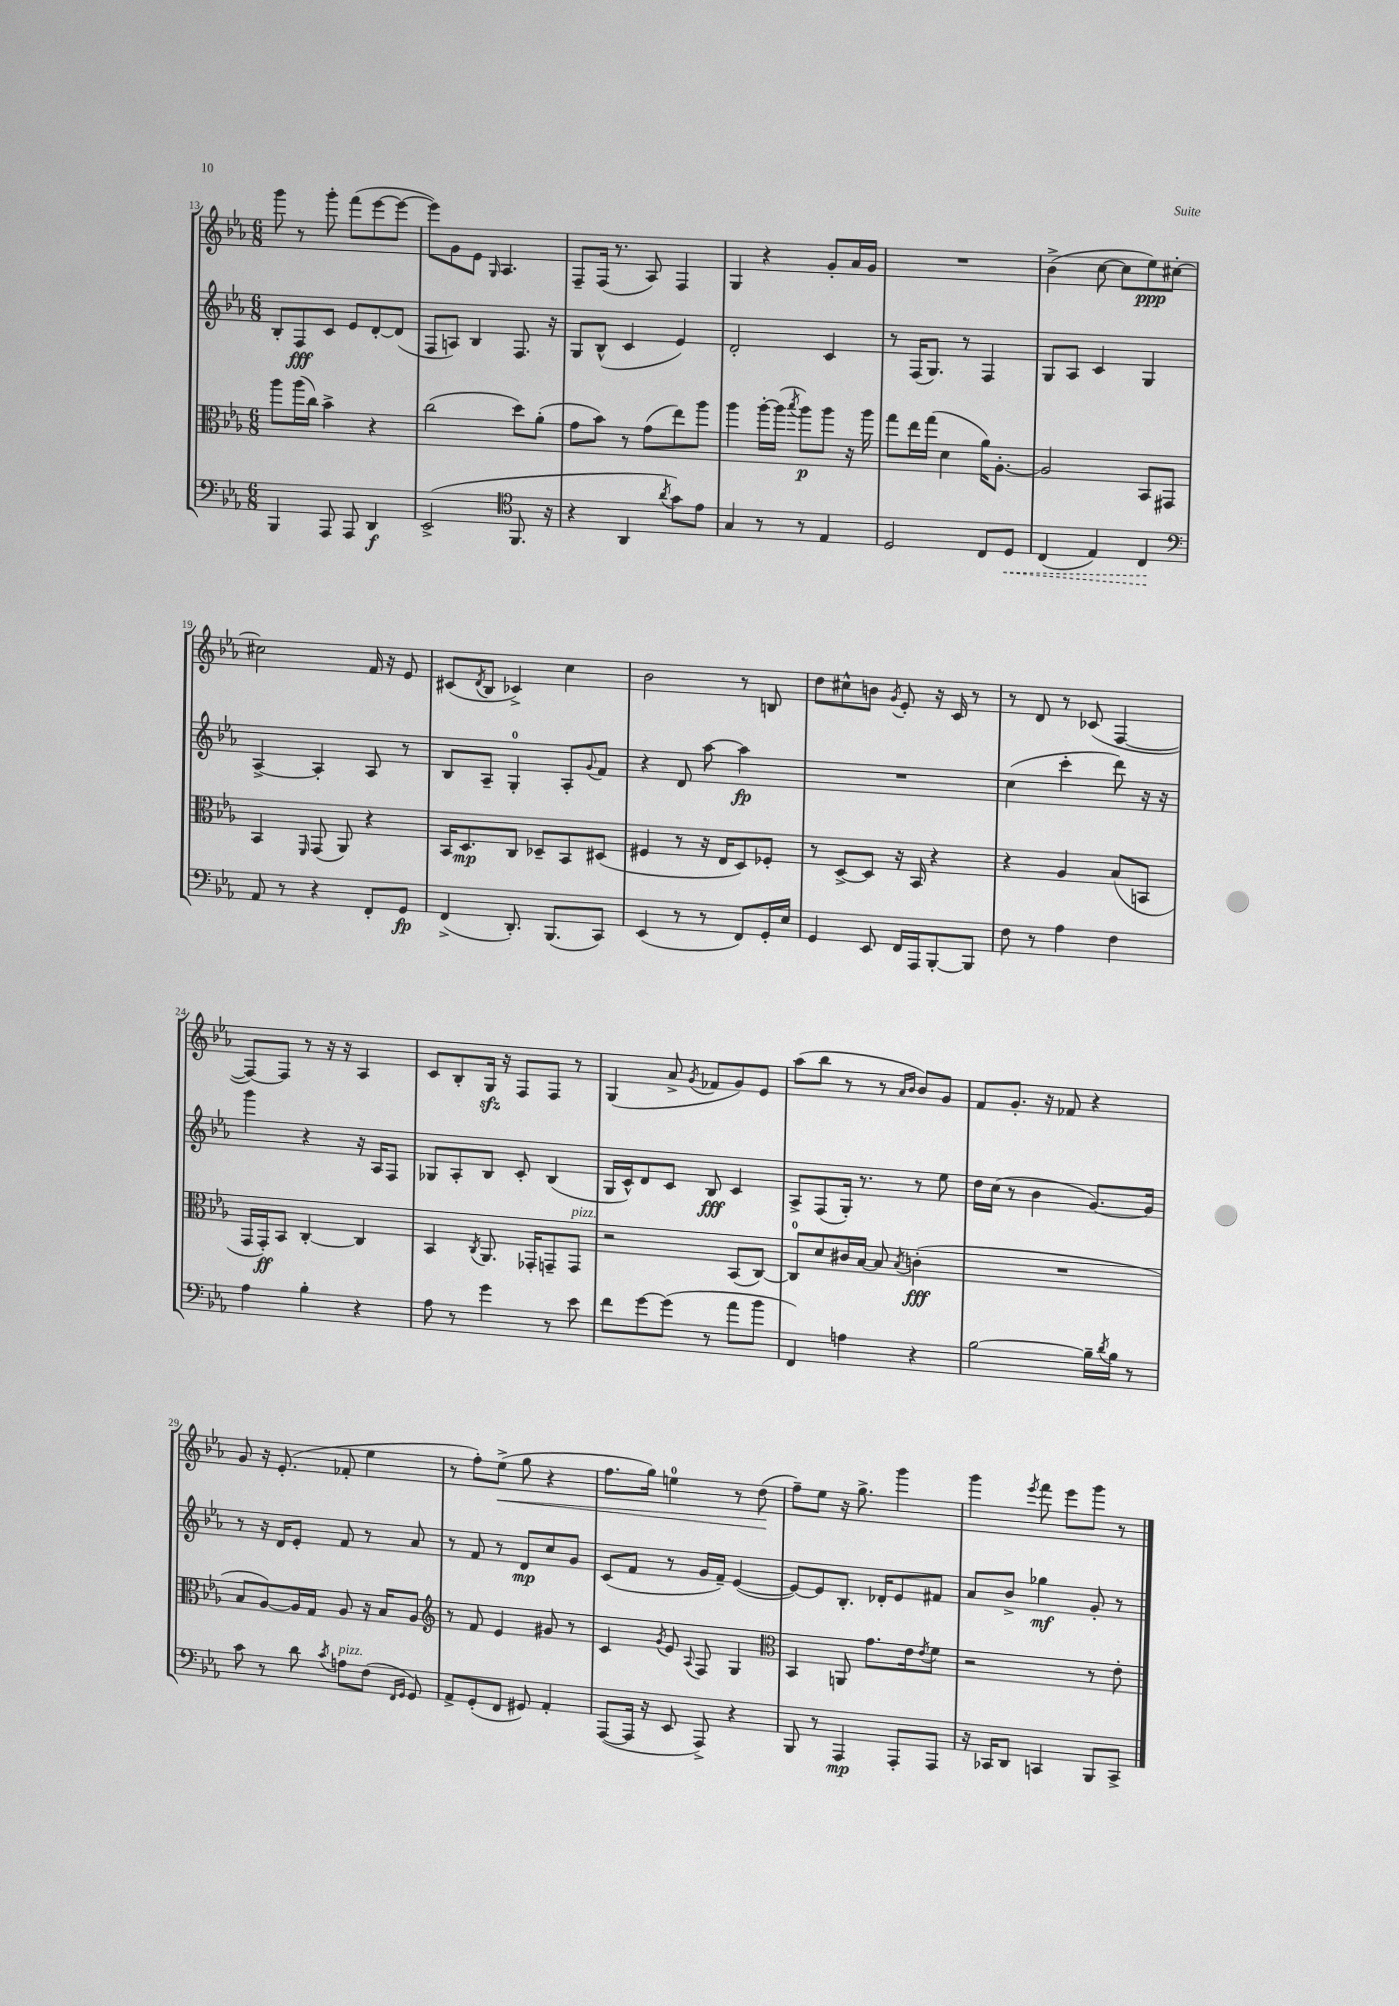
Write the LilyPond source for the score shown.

<<
\new StaffGroup <<
\new Staff = "s0" {
    \clef treble \key ees \major \numericTimeSignature \time 6/8
    g'''8 r8 g'''8-. f'''8( ees'''8~ ees'''8~ |
    ees'''8) g'8 ees'8 \grace { g16 } aes4. |
    f8-- f16( r8. aes8) f4 |
    g4 r4 g'8-. aes'16 g'16 |
    R2. |
    bes'4->( c''8~ c''8 ees''8\ppp) cis''8~-. |
    cis''2 f'16 r16 ees'8 |
    cis'8( \acciaccatura { d'8 } bes8 ces'4->) c''4 |
    bes'2 r8 b8 |
    d''8 cis''8-^ b'8 \acciaccatura { g'8 } ees'8-. r16 c'16 r8 |
    r8 d'8 r8 ces'8( f4~ |
    f8~) f8 r8 r16 r16 aes4 |
    c'8 bes8-. g16\sfz r16 f8 f8 r8 |
    g4( aes'8-> \acciaccatura { g'8 } fes'8 g'8) ees'8 |
    aes''8( bes''8 r8 r8 \grace { aes'16 bes'16 } bes'8) g'8 |
    f'8 g'8.-. r16 fes'8 r4 |
    g'8 r16 ees'8.-.( fes'8-. ees''4 |
    r8 f''8-.) ees''8->\<( g''8 r4 |
    f''8. g''16) e''4-0 r8 d''8\!( |
    f''8--) ees''8 r16 g''8.-> g'''4 |
    g'''4 \acciaccatura { ees'''8 } f'''8 ees'''8 g'''8 r8 \bar "|." |
}
\new Staff = "s1" {
    \clef treble \key ees \major \numericTimeSignature \time 6/8
    bes8-. f8\fff c'8 ees'8 d'8~-. d'8( |
    f8 a8) bes4 f8. r16 |
    g8 bes8-^( c'4 ees'4) |
    d'2-. c'4 |
    r8 f16( g8.) r8 f4 |
    g8 aes8 c'4 g4 |
    aes4~-> aes4-. aes8 r8 |
    bes8 aes8-- g4-0-. aes8-. \appoggiatura { g'8 } f'8 |
    r4 d'8 aes''8~ aes''4\fp |
    R2. |
    c''4( c'''4-. d'''8) r16 r16 |
    g'''4 r4 r16 aes16 f8 |
    ges8 aes8-. bes8 c'8-. bes4( |
    g16 c'16-^) d'8 c'8 bes8\fff c'4 |
    aes8-> f8( g16-.) r8. r8 ees''8 |
    d''16 c''16( r8 bes'4 g'8.~) g'16 |
    r8 r16 d'16 ees'8-. f'8 r8 aes'8 |
    r8 f'8 r8 d'8\mp c''8 g'8 |
    c'8( f'8 r8 g'16 f'16--) ees'4~( |
    ees'8~) ees'8 bes8.-. des'16-. ees'8 fis'8 |
    aes'8 bes'8-> ges''4\mf g'8-. r8 \bar "|." |
}
\new Staff = "s2" {
    \clef alto \key ees \major \numericTimeSignature \time 6/8
    aes''8 aes''16( c''16) bes'4-> r4 |
    c''2( d''8) aes'8-.( |
    g'8 bes'8) r8 g'8( ees''8) aes''8 |
    aes''4 aes''16~-. aes''16( \acciaccatura { bes''8 } aes''8\p) aes''8 r16 aes''16 |
    g''8 ees''16 g''16( d'4 aes'16) aes8.~-. |
    aes2 bes,8 gis,8 |
    bes,4 \grace { f,16 } g,8( aes,8) r4 |
    bes,16 d8.\mp c8 des8-- bes,8 dis8( |
    fis4 r8 r16 ees16 d8) fes8-. |
    r8 d8~-> d8 r16 bes,16 r4 |
    r4 aes4 bes8( b,8 |
    g,16 g,16-.\ff) bes,8 c4~-. c4 |
    bes,4 \acciaccatura { c8 } aes,8. ges,16-. g,8-- g,8^\markup { \italic "pizz." } |
    r2 bes,8( c8~) |
    c8-0 d'8 cis'16 bes16~ bes8 \acciaccatura { bes8 } c'4-.\fff( |
    R2. |
    bes8 aes8~) aes16 g16 aes8 r16 bes16 aes8 |
    \clef treble r8 f'8 ees'4 gis'8 r8 |
    c'4 \acciaccatura { g'8 } ees'8 \appoggiatura { aes8 } f8 g4 |
    \clef alto bes,4 a,8 g'8. ees'16 \acciaccatura { ees'8 } f'8 |
    r2 r8 ees'8-. \bar "|." |
}
\new Staff = "s3" {
    \clef bass \key ees \major \numericTimeSignature \time 6/8
    bes,,4 aes,,8 aes,,8 d,4\f |
    ees,2->( \clef tenor f,8. r16 |
    r4 aes,4 \acciaccatura { aes'8 } g'8) ees'8 |
    g4 r8 r8 ees4 |
    d2 c8 \once \override Hairpin.style = #'dashed-line d8\< |
    c4( ees4) c4\! |
    \clef bass aes,8 r8 r4 f,8-. g,8\fp |
    f,4->( d,8.-.) bes,,8.( c,8) |
    ees,4( r8 r8 f,8) g,16-. ees16 |
    g,4 ees,8 f,16 aes,,16 bes,,8~-. bes,,8 |
    f8 r8 aes4 f4 |
    aes4 bes4-. r4 |
    aes8 r8 g'4 r8 ees'8 |
    f'8 g'8~ g'8( r8 aes'8 bes'8 |
    f,4) a4 r4 |
    bes2~ bes16-- \acciaccatura { d'8 } bes16 r8 |
    c'8 r8 d'8 \acciaccatura { c'8 } a8^\markup { \italic "pizz." } f8( \grace { f,16 g,16 } g,8) |
    aes,8-> g,8-.( f,8 gis,8) aes,4-. |
    aes,,8~( aes,,16 r16 ees,8 aes,,8->) r4 |
    bes,,8 r8 aes,,4\mp aes,,8-. aes,,8 |
    r16 ces,16 d,8 c,4 bes,,8 c,8-> \bar "|." |
}
>>
>>
\layout { \context { \Score currentBarNumber = #13 } }
